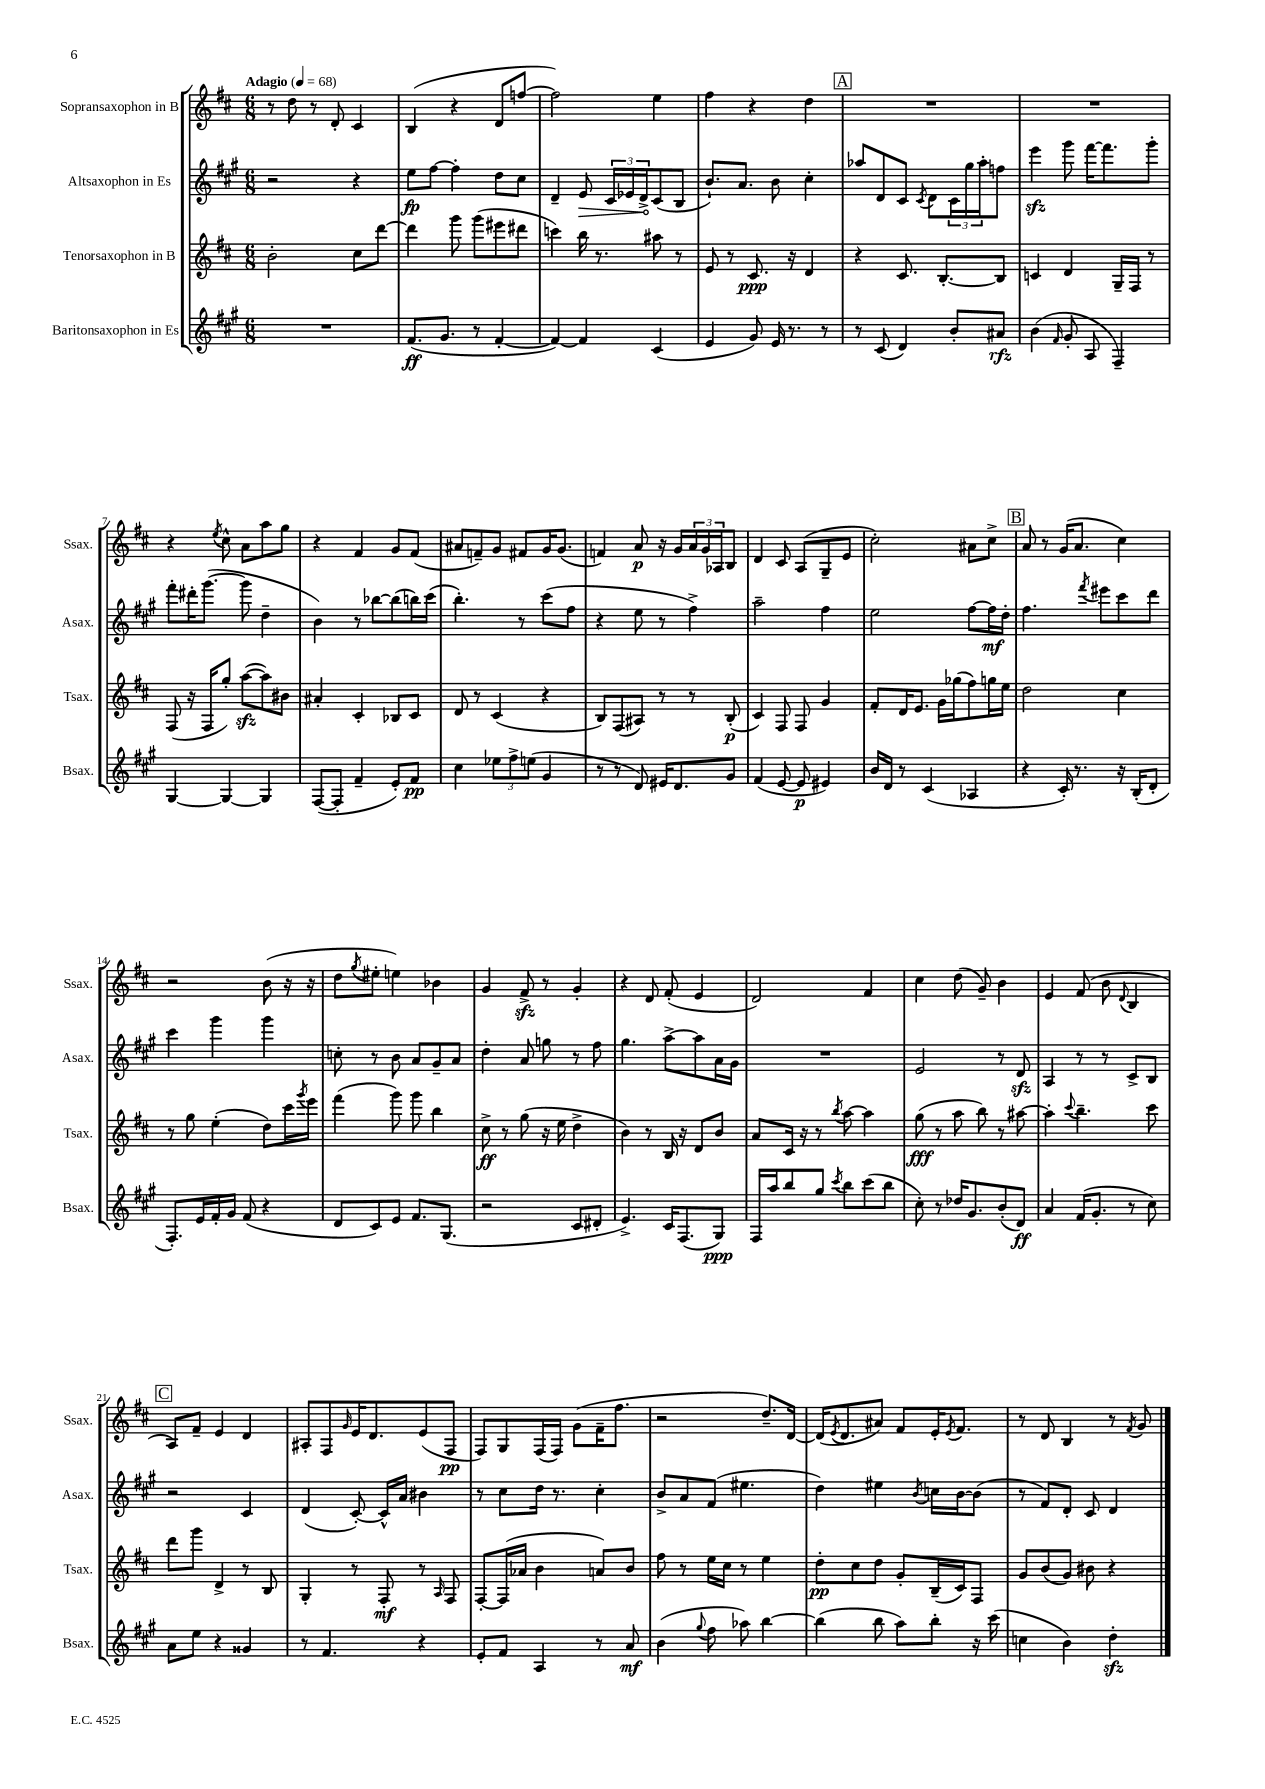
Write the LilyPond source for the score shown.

<<
\new StaffGroup <<
\new Staff = "s0" \with { instrumentName = "Sopransaxophon in B" shortInstrumentName = "Ssax." } {
    \clef treble \key d \major \numericTimeSignature \time 6/8 \tempo "Adagio" 4 = 68
    r8 d''8 r8 d'8-. cis'4 |
    b4( r4 d'8 f''8~ |
    f''2) e''4 |
    fis''4 r4 d''4 |
    \mark \markup { \box "A" } R2. |
    R2. |
    r4 \acciaccatura { e''8 } cis''8-^ a'8 a''8 g''8 |
    r4 fis'4 g'8 fis'8( |
    ais'8 f'8--) g'8 fis'8 g'16 g'8.( |
    f'4) a'8\p r16 g'16 \tuplet 3/2 { a'16 g'16 aes16 } b8 |
    d'4 cis'8 a8( g8-- e'8 |
    cis''2-.) ais'8 cis''8-> |
    \mark \markup { \box "B" } a'8 r8 g'16( a'8. cis''4) |
    r2 b'8( r16 r16 |
    d''8 \acciaccatura { g''8 } eis''8-. e''4) bes'4 |
    g'4 fis'8->\sfz r8 g'4-. |
    r4 d'8 fis'8-.( e'4 |
    d'2) fis'4 |
    cis''4 d''8( g'8--) b'4 |
    e'4 fis'8( b'8 \appoggiatura { d'8 } b4 |
    \mark \markup { \box "C" } a8) fis'8-- e'4 d'4 |
    ais8-. fis8 \grace { g'16 } e'16 d'8. e'8( fis8\pp |
    fis8) g8 fis16( fis16) g'8( fis'16-- fis''8. |
    r2 d''8.--) d'16~ |
    d'16( \acciaccatura { e'8 } d'8. ais'8) fis'8 e'16-. \acciaccatura { e'8 } fis'8. |
    r8 d'8 b4 r8 \acciaccatura { fis'8 } g'8 \bar "|." |
}
\new Staff = "s1" \with { instrumentName = "Altsaxophon in Es" shortInstrumentName = "Asax." } {
    \clef treble \key a \major \numericTimeSignature \time 6/8
    r2 r4 |
    e''8\fp fis''8~ fis''4-. d''8 cis''8 |
    d'4-- \once \override Hairpin.circled-tip = ##t e'8\> \tuplet 3/2 { cis'16 ees'16 d'16->\! } cis'8( b8 |
    b'8.-!) a'8. b'8 cis''4-. |
    \mark \markup { \box "A" } aes''8 d'8 cis'8 \acciaccatura { cis'8 } d'8 \tuplet 3/2 { cis'16 gis''16 aes''16-. } f''8 |
    e'''4\sfz gis'''8 fis'''16~ fis'''8. gis'''8-. |
    fis'''8-. dis'''16-. gis'''8.~( gis'''8 d''4-- |
    b'4) r8 bes''8~ bes''8( b''16) cis'''16( |
    b''4.-.) r8 cis'''8( fis''8 |
    r4 e''8 r8 fis''4->) |
    a''2-- fis''4 |
    e''2 fis''8~ fis''16\mf d''16-. |
    \mark \markup { \box "B" } fis''4. \acciaccatura { fis'''8 } eis'''8 cis'''8 d'''8 |
    cis'''4 gis'''4 gis'''4 |
    c''8-. r8 b'8 a'8 gis'8-- a'8 |
    d''4-. a'8 g''8 r8 fis''8 |
    gis''4. a''8~-> a''8 a'16 gis'16 |
    R2. |
    e'2 r8 d'8\sfz |
    a4 r8 r8 cis'8-> b8 |
    \mark \markup { \box "C" } r2 cis'4 |
    d'4( cis'8~-.) cis'16-^ a'16 bis'4 |
    r8 cis''8 d''16 r8. cis''4-. |
    b'8-> a'8 fis'8( eis''4. |
    d''4) eis''4 \acciaccatura { b'8 } c''16 b'16~ b'8( |
    r8 fis'8) d'8-. cis'8 d'4 \bar "|." |
}
\new Staff = "s2" \with { instrumentName = "Tenorsaxophon in B" shortInstrumentName = "Tsax." } {
    \clef treble \key d \major \numericTimeSignature \time 6/8
    b'2-. cis''8 d'''8~ |
    d'''4 g'''8 g'''8( eis'''8 dis'''8 |
    c'''4) b''16 r8. ais''8 r8 |
    e'8 r8 cis'8.\ppp r16 d'4 |
    \mark \markup { \box "A" } r4 cis'8. b8.~-. b8 |
    c'4 d'4 g16-- fis16 r8 |
    fis8( r16 fis16 g''8-.) a''8~\sfz( a''8) bis'8 |
    ais'4-. cis'4-. bes8 cis'8 |
    d'8 r8 cis'4( r4 |
    b8) fis8( ais8) r8 r8 b8-.\p( |
    cis'4) fis8 fis8 g'4 |
    fis'8-. d'16 e'8. g'16 ges''16( fis''8) g''16 e''16 |
    \mark \markup { \box "B" } d''2 cis''4 |
    r8 g''8 e''4-.( d''8) cis'''16 \acciaccatura { g'''8 } e'''16 |
    fis'''4( g'''8) g'''8 b''4 |
    cis''8->\ff r8 g''8( r16 e''16 d''4-> |
    b'4) r8 b16 r16 d'8 b'8 |
    a'8 cis'16 r16 r8 \acciaccatura { b''8 } a''8~ a''4 |
    g''8\fff( r8 a''8 b''8) r8 ais''8~ |
    ais''4-. \appoggiatura { cis'''8 } b''4.-- cis'''8 |
    \mark \markup { \box "C" } d'''8 g'''8 d'4-> r8 b8 |
    g4-. r8 fis8-.\mf r8 \grace { a16 } fis8 |
    fis8~-. fis16( aes'16 b'4 a'8) b'8 |
    fis''8 r8 e''16 cis''16 r8 e''4 |
    d''8-.\pp cis''8 d''8 g'8-. b16--( cis'16) fis8 |
    g'8 b'8( g'8) bis'8 r4 \bar "|." |
}
\new Staff = "s3" \with { instrumentName = "Baritonsaxophon in Es" shortInstrumentName = "Bsax." } {
    \clef treble \key a \major \numericTimeSignature \time 6/8
    R2. |
    fis'8.\ff( gis'8. r8 fis'4~-. |
    fis'4~) fis'4 cis'4( |
    e'4 gis'8) e'16 r8. r8 |
    \mark \markup { \box "A" } r8 cis'8( d'4) b'8-. ais'8\rfz |
    b'4( \grace { fis'16 } gis'8-. a8 fis4--) |
    gis4~ gis4~ gis4 |
    fis8~( fis8-. fis'4-- e'8-.) fis'8\pp |
    cis''4 \tuplet 3/2 { ees''8 fis''8-> e''8( } gis'4 |
    r8 r8 d'8) eis'16 d'8. gis'8 |
    fis'4( e'8~ e'8\p eis'4) |
    b'16 d'16 r8 cis'4( aes4 |
    \mark \markup { \box "B" } r4 cis'16-.) r8. r16 b16-.( d'8-. |
    fis8.-.) e'16 fis'16-. gis'16 fis'8( r4 |
    d'8 cis'8) e'8 fis'8. gis8.( |
    r2 cis'8 dis'8-. |
    e'4.->) cis'16 fis8.( gis8\ppp) |
    fis16 a''16 b''8 gis''8 \acciaccatura { cis'''8 } b''8 cis'''8( b''8 |
    cis''8-.) r8 des''16 gis'8. b'8-.( d'8\ff) |
    a'4 fis'16( gis'8.-. r8 cis''8) |
    \mark \markup { \box "C" } a'8 e''8 r4 gisis'4 |
    r8 fis'4. r4 |
    e'8-. fis'8 a4 r8 a'8\mf |
    b'4( \appoggiatura { gis''8 } fis''8 aes''8) b''4~ |
    b''4( b''8 a''8) b''8-. r16 cis'''16( |
    c''4 b'4) d''4-.\sfz \bar "|." |
}
>>
>>
